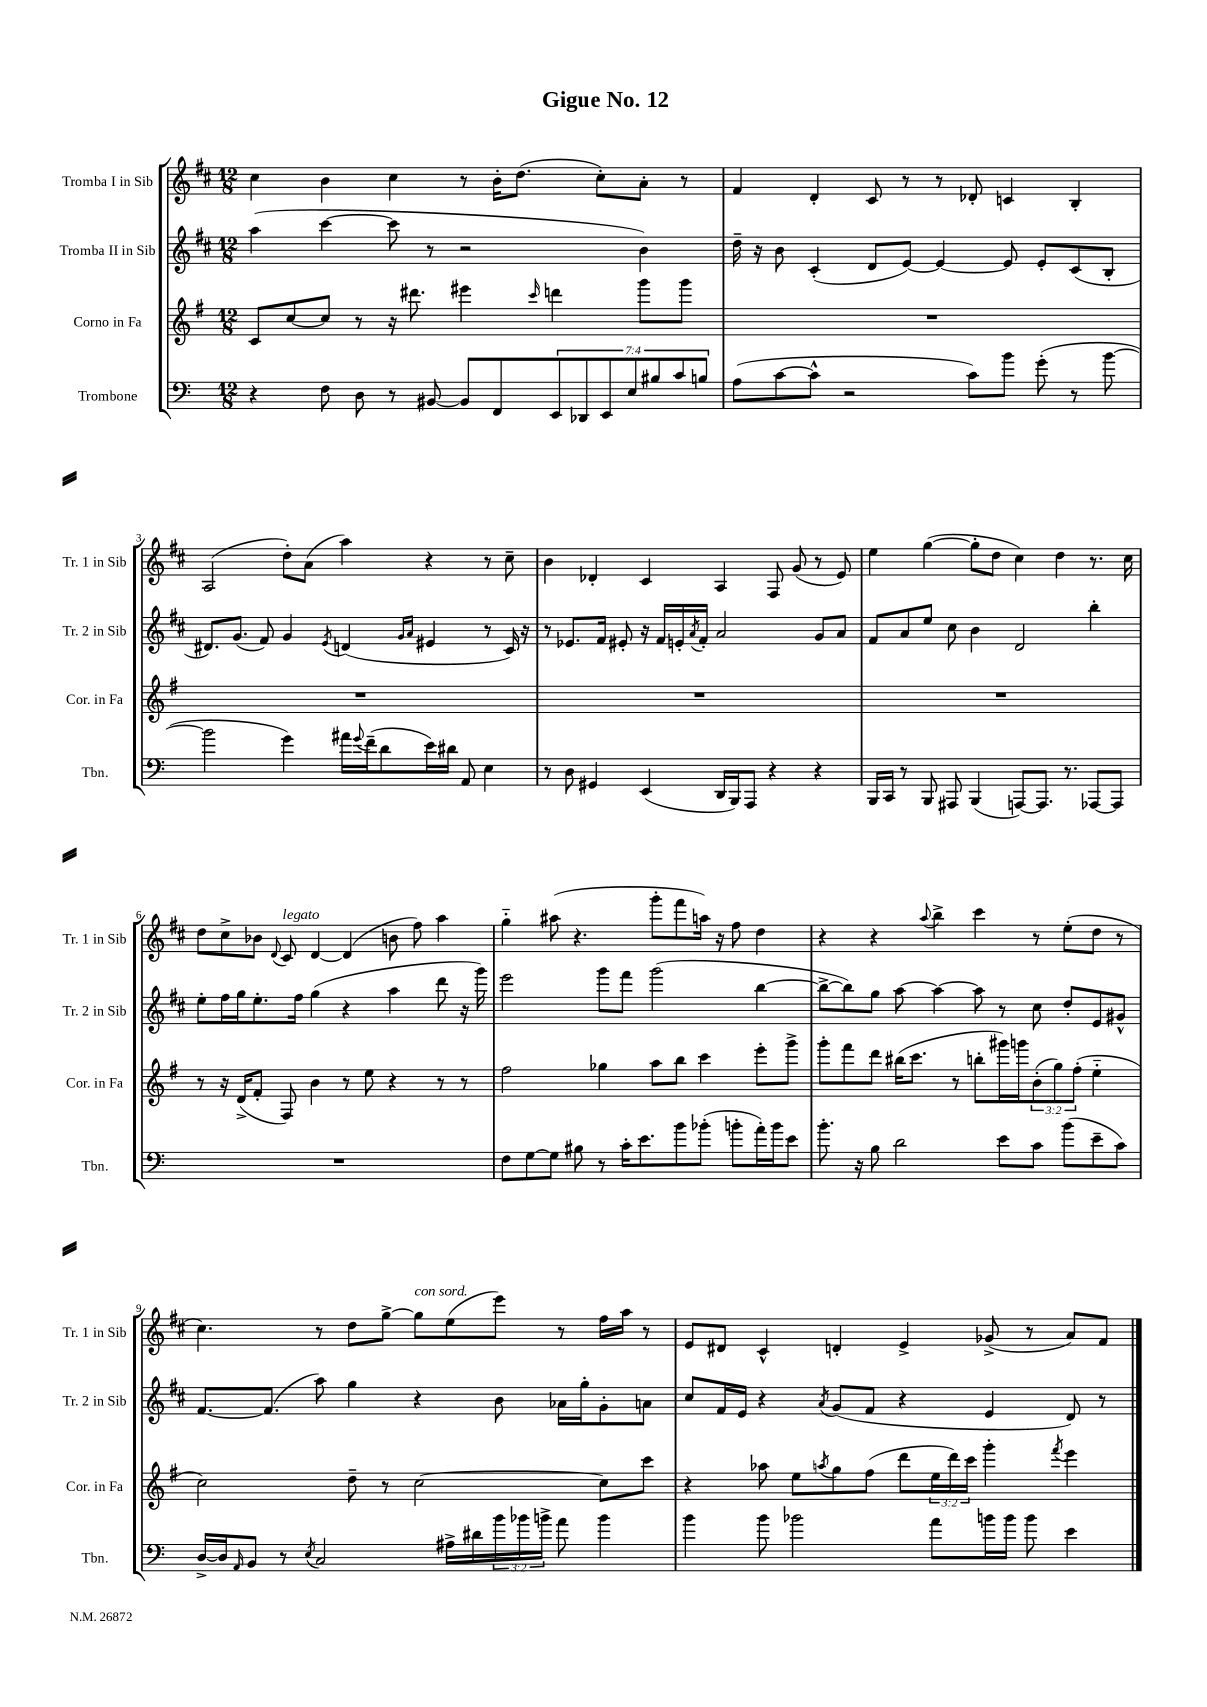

**kern	**kern	**kern	**kern
*staff4	*staff3	*staff2	*staff1
*clefF4	*clefG2	*clefG2	*clefG2
*k[]	*k[f#]	*k[f#c#]	*k[f#c#]
*M12/8	*M12/8	*M12/8	*M12/8
4r	8c	(4aa	4cc#
.	[8cc	.	.
8F	8cc]	[4ccc#	4b
8D	8r	.	.
8r	16r	8ccc#]	4cc#
.	8.ddd#	.	.
[8BB#	.	8r	.
8BB#]	4eee#	2r	8r
8FF	.	.	16b'
.	.	.	(8.dd
.	16qqccc	.	.
14EE	4ddd	.	.
14DD-	.	.	.
.	.	.	8cc#')
14EE	.	.	.
14E	.	.	.
.	8ggg	4b)	8a'
14B#	.	.	.
14c	.	.	.
.	8ggg	.	8r
14B	.	.	.
=	=	=	=
(8A	1.r	16dd~	4f#
.	.	16r	.
[8c	.	8b	.
8c^^]	.	(4c#'	4d'
2r	.	.	.
.	.	8d	8c#
.	.	[8e)	8r
.	.	4e_	8r
8c)	.	.	8d-'
8b	.	8e]	4c
(8g'	.	8e'	.
8r	.	(8c#	4B'
[8b	.	8B'	.
=	=	=	=
2b]	1.r	8.d#)	(2A
.	.	(8.g	.
.	.	8f#)	.
4g)	.	4g	8dd')
.	.	.	(8a
.	.	8qe	.
16a#	.	(4d	4aa)
8qqg	.	.	.
(16f~	.	.	.
8d	.	.	.
.	.	16qqg	.
.	.	16qqa	.
16e)	.	4e#	4r
16d#	.	.	.
8AA	.	.	.
4E	.	8r	8r
.	.	16c#)	8cc#~
.	.	16r	.
=	=	=	=
8r	1.r	8r	4b
8D	.	8.e-	.
4GG#	.	.	4d-'
.	.	16f#	.
.	.	8e#'	.
(4EE	.	16r	4c#
.	.	16f#	.
.	.	16e'	.
.	.	8qa	.
.	.	16f#'	.
16DD	.	2a	4A
16BBB)	.	.	.
8AAA	.	.	.
4r	.	.	8F#
.	.	.	(8g
4r	.	8g	8r
.	.	8a	8e)
=	=	=	=
16BBB	1.r	8f#	4ee
16CC	.	.	.
8r	.	8a	.
8BBB	.	8ee	([4gg
8AAA#	.	8cc#	.
(4BBB	.	4b	8gg']
.	.	.	8dd
[8AAA)	.	2d	4cc#)
8.AAA]	.	.	.
.	.	.	4dd
8.r	.	.	.
[8AAA-	.	4bb'	8.r
8AAA-]	.	.	.
.	.	.	16cc#
=	=	=	=
1.r	8r	8ee'	8dd
.	16r	16ff#	8cc#^
.	(16d^	16gg	.
.	8f#'	8.ee'	8b-
.	.	.	8qqd
.	8F#)	.	8c#
.	.	16ff#	.
.	4b	(4gg	[4d
.	8r	4r	(4d]
.	8ee	.	.
.	4r	4aa	8b
.	.	.	8ff#)
.	8r	8ddd	4aa
.	8r	16r	.
.	.	16ggg)	.
=	=	=	=
8F	2ff#	2eee	4gg'~
[8G	.	.	.
8G]	.	.	(8aa#
8B#	.	.	4.r
8r	4gg-	8ggg	.
16c'	.	8fff#	.
8.e	.	.	.
.	8aa	(2ggg	8ggg'
8b	8bb	.	8fff#
(8b-'	4ccc	.	16aa)
.	.	.	16r
8b'	.	.	8ff#
16a')	8eee'	[4bb	4dd
16b	.	.	.
8e	8ggg^	.	.
=	=	=	=
8.b'	8ggg'	8bb^_	4r
.	8fff#	8bb])	.
16r	.	.	.
8B	8ddd	8gg	4r
2d	(16bb#	[8aa	.
.	8.ccc	.	.
.	.	.	8qqaa
.	.	4aa_	4bb^
.	8r	.	.
.	8bb'	8aa]	4ccc#
8e	16ggg#)	8r	.
.	16ggg	.	.
8c	(12b'	8cc#	8r
.	12gg)	.	.
(8b	.	8dd'	(8ee'
.	(12ff#'	.	.
8e~	4ee'~	8e	8dd
8c)	.	8g#^^	8r
=	=	=	=
[16D^	2cc)	[8.f#	4.cc#)
16D]	.	.	.
16qqAA	.	.	.
8BB	.	.	.
.	.	(8.f#]	.
8r	.	.	.
8qE	.	.	.
2C	.	8aa)	8r
.	8dd~	4gg	8dd
.	8r	.	[8gg^
.	[2cc	4r	8gg]
16A#^	.	.	(8ee
16d#	.	.	.
24b	.	8b	8eee)
24b-	.	.	.
24b^	.	.	.
8a	.	16a-	8r
.	.	16gg'	.
4b	8cc]	8g'	16ff#
.	.	.	16aa
.	8ccc	8a	8r
=	=	=	=
4b	4r	8cc#	8e
.	.	16f#	8d#
.	.	16e	.
8b	8aa-	4r	4c#^^
2b-	8ee	.	.
.	8qaa	8qa	.
.	8gg	(8g	4d'
.	(8ff#	8f#	.
.	8ddd	4r	4e^
8a	24ee	.	.
.	24ddd)	.	.
.	24ccc	.	.
16b	4ggg'	4e	(8g-^
16b	.	.	.
8b	.	.	8r
.	8qfff#	.	.
4e	4eee	8d)	8a)
.	.	8r	8f#
==	==	==	==
*-	*-	*-	*-
